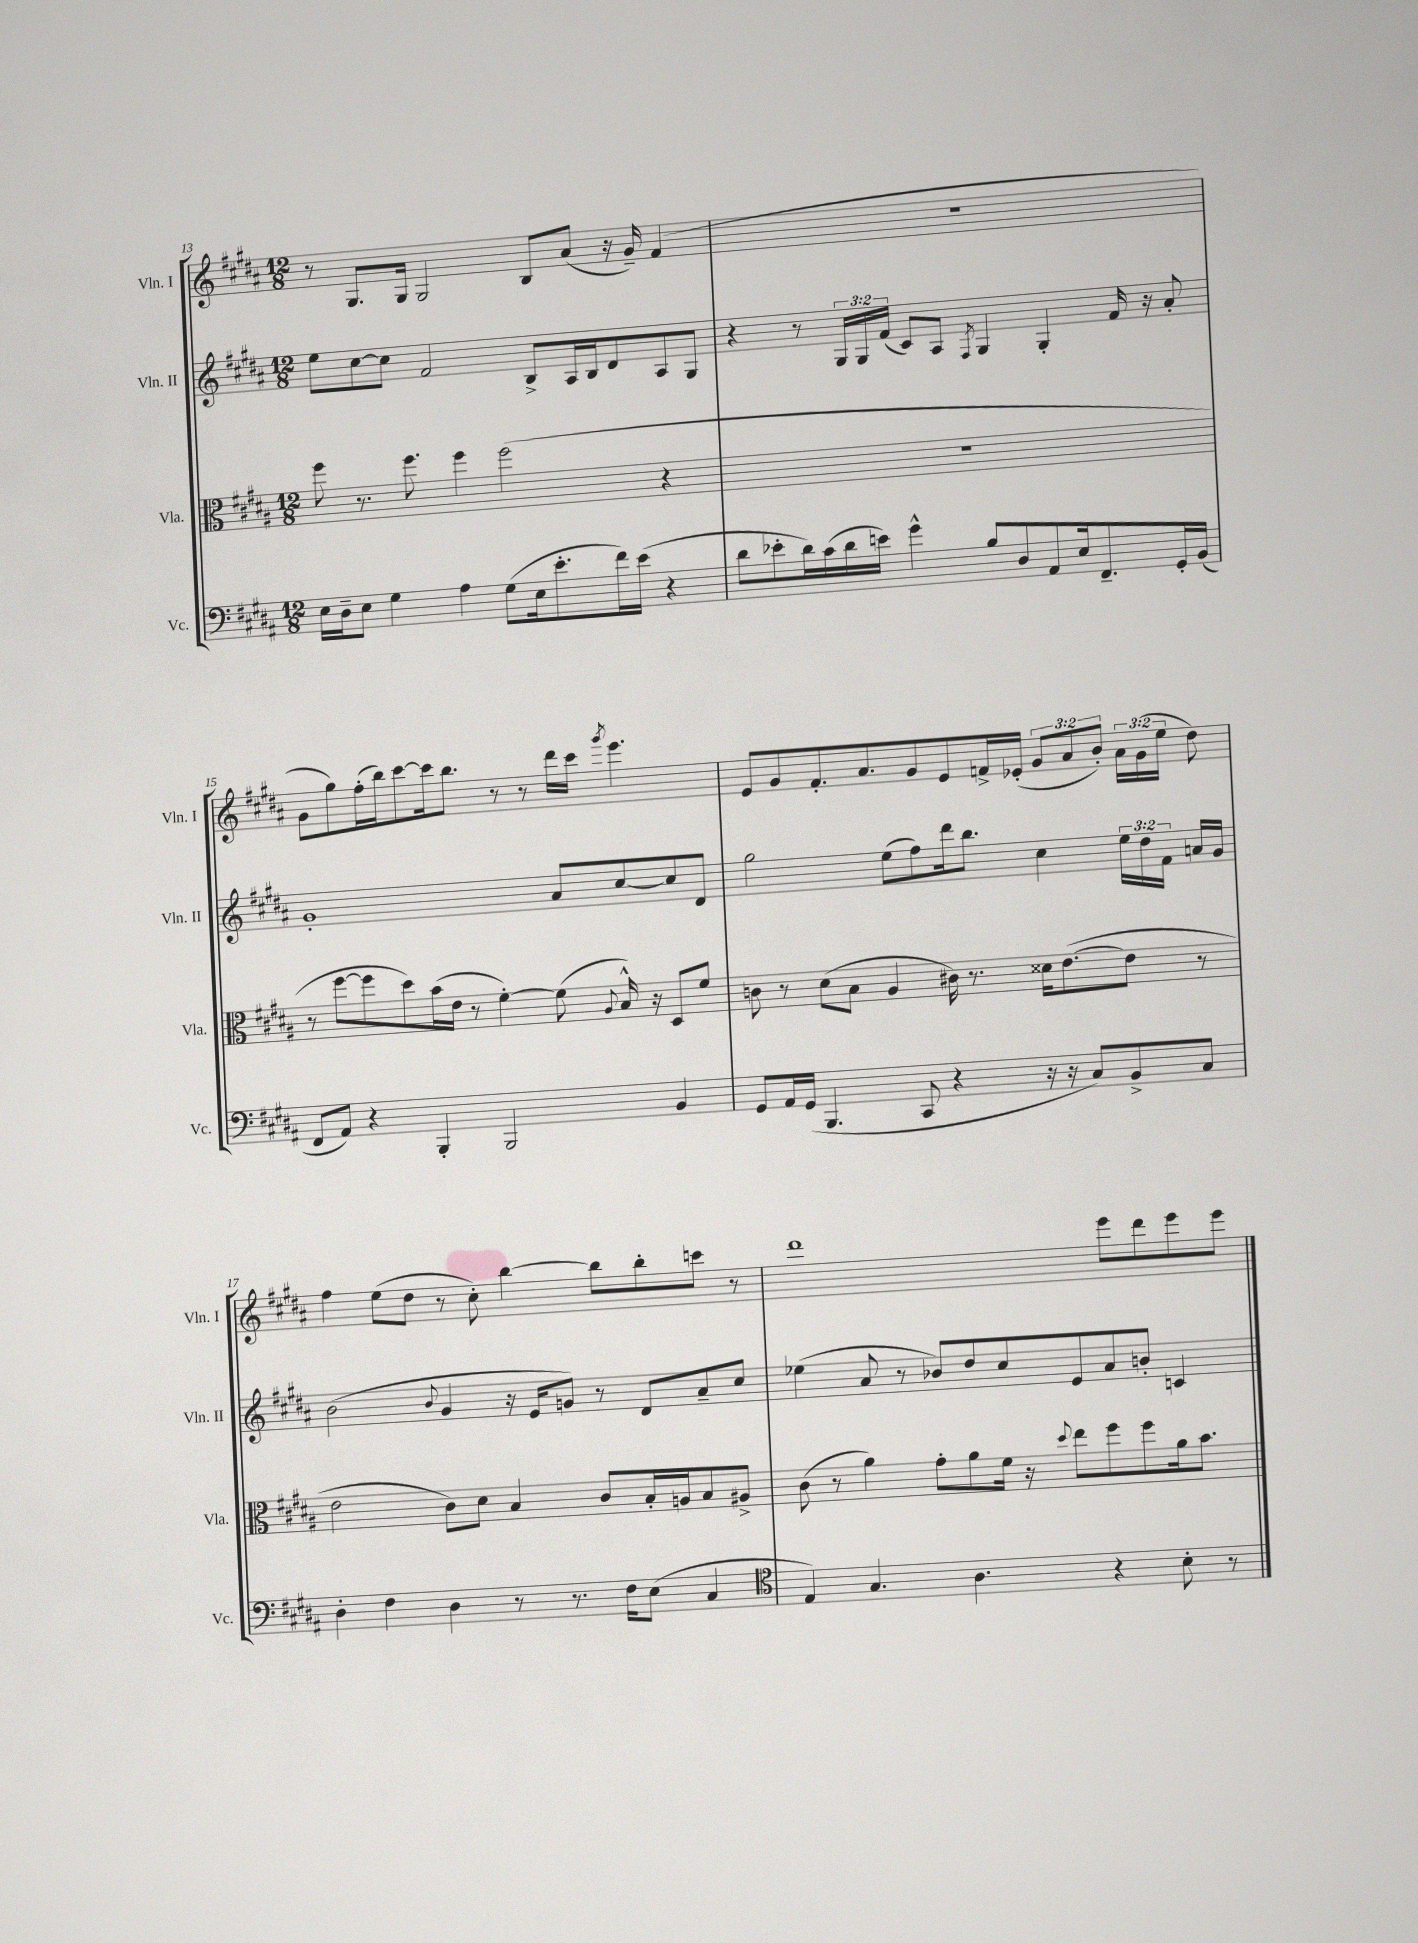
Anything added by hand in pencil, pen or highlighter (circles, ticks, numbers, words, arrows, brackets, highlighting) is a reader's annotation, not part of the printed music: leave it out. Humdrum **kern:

**kern	**kern	**kern	**kern
*staff4	*staff3	*staff2	*staff1
*clefF4	*clefC3	*clefG2	*clefG2
*k[f#c#g#d#a#]	*k[f#c#g#d#a#]	*k[f#c#g#d#a#]	*k[f#c#g#d#a#]
*M12/8	*M12/8	*M12/8	*M12/8
16E	8ff#	8ee	8r
16D#~	.	.	.
8E	8.r	[8cc#	8.G#
4G#	.	8cc#]	.
.	8.ff#	.	16G#
.	.	2f#	2G#
4A#	4ff#	.	.
(8G#	(2ff#	.	.
16E	.	8B^	8B
8.e'	.	.	.
.	.	16A#	(8a#
.	.	16B	.
16f#)	.	8d#	16r
(16e	.	.	16g#~)
4r	4r	8A#	(4f#
.	.	8G#	.
=	=	=	=
8d#	1.r	4r	1.r
8e-'	.	.	.
16d#)	.	8r	.
(16c#	.	.	.
16d#	.	24G#	.
.	.	24G#	.
16e)	.	.	.
.	.	(24f#	.
4g#^^	.	8c#)	.
.	.	8A#	.
.	.	8qF#	.
8B	.	4G#	.
8D#	.	.	.
8AA#	.	4G#'	.
16E	.	.	.
8.FF#~	.	.	.
.	.	16f#	.
.	.	16r	.
16GG#'	.	8a#'	.
(16BB	.	.	.
=	=	=	=
8FF#	8r	1g#'	8g#
8AA#)	[8ff#	.	8gg#)
4r	8ff#]	.	(16ff#'
.	.	.	16bb)
.	8dd#)	.	[8ccc#
4BBB'	(16b	.	16ccc#]
.	16e	.	8.bb
.	8r	.	.
2BBB	[4f#')	.	8r
.	.	.	8r
.	(8f#]	8a#	16ddd#
.	.	.	16ccc#
.	8qqA#	.	8qggg#
.	16B^^)	[8cc#	4.eee
.	16r	.	.
4BB	8D#	8cc#]	.
.	8f#	8d#	.
=	=	=	=
8GG#	8c	2gg#	8e
16AA#	8r	.	8g#
(16GG#	.	.	.
4.BBB	(8d#	.	8.f#'
.	8B	.	.
.	.	.	8.a#
.	4A#	(8ee	.
8CC#	.	8ff#)	8g#
4r	16c#)	16ddd#	8e
.	8.r	8.bb	.
.	.	.	16f^
.	.	.	(16e-'
16r	16d##	4cc#	12g#
16r	([8.e	.	.
.	.	.	12a#
8C#)	.	.	.
.	.	.	12b')
8BB^	8e]	24ee	24a#
.	.	24dd#	(24g#
.	.	24f#	24ee
8C#	8r	16a	8dd#)
.	.	16g#	.
=	=	=	=
4D#'	2e	(2b	4ff#
4F#	.	.	(8ee
.	.	.	8dd#
.	.	8qqb	.
4D#	8c#)	4g#	8r
.	8d#	.	8cc#')
8r	4B	16r	[4bb
.	.	16e	.
8.r	.	8g)	.
.	8c#	8r	8bb]
16F#	.	.	.
(8E	16B'	8d#	8bb'
.	16A	.	.
4C#	8B	8a#~	8ccc
.	8A#^	8cc#	8r
=	=	=	=
*clefC4	*	*	*
4E)	(8c#	(4ee-	1ddd#
.	8r	.	.
4.G#	4a#)	8a#	.
.	.	8r	.
.	8g#'	8b-)	.
4.A#	8a#	8dd#	.
.	16f#	8cc#	.
.	16r	.	.
.	8qqdd#	.	.
.	8ee	8e	.
4r	8ff#	8a#	8eee
.	8ff#	8b'	8ddd#
8B'	16a#	4c	8eee
.	8.b	.	.
8r	.	.	8eee
==	==	==	==
*-	*-	*-	*-
